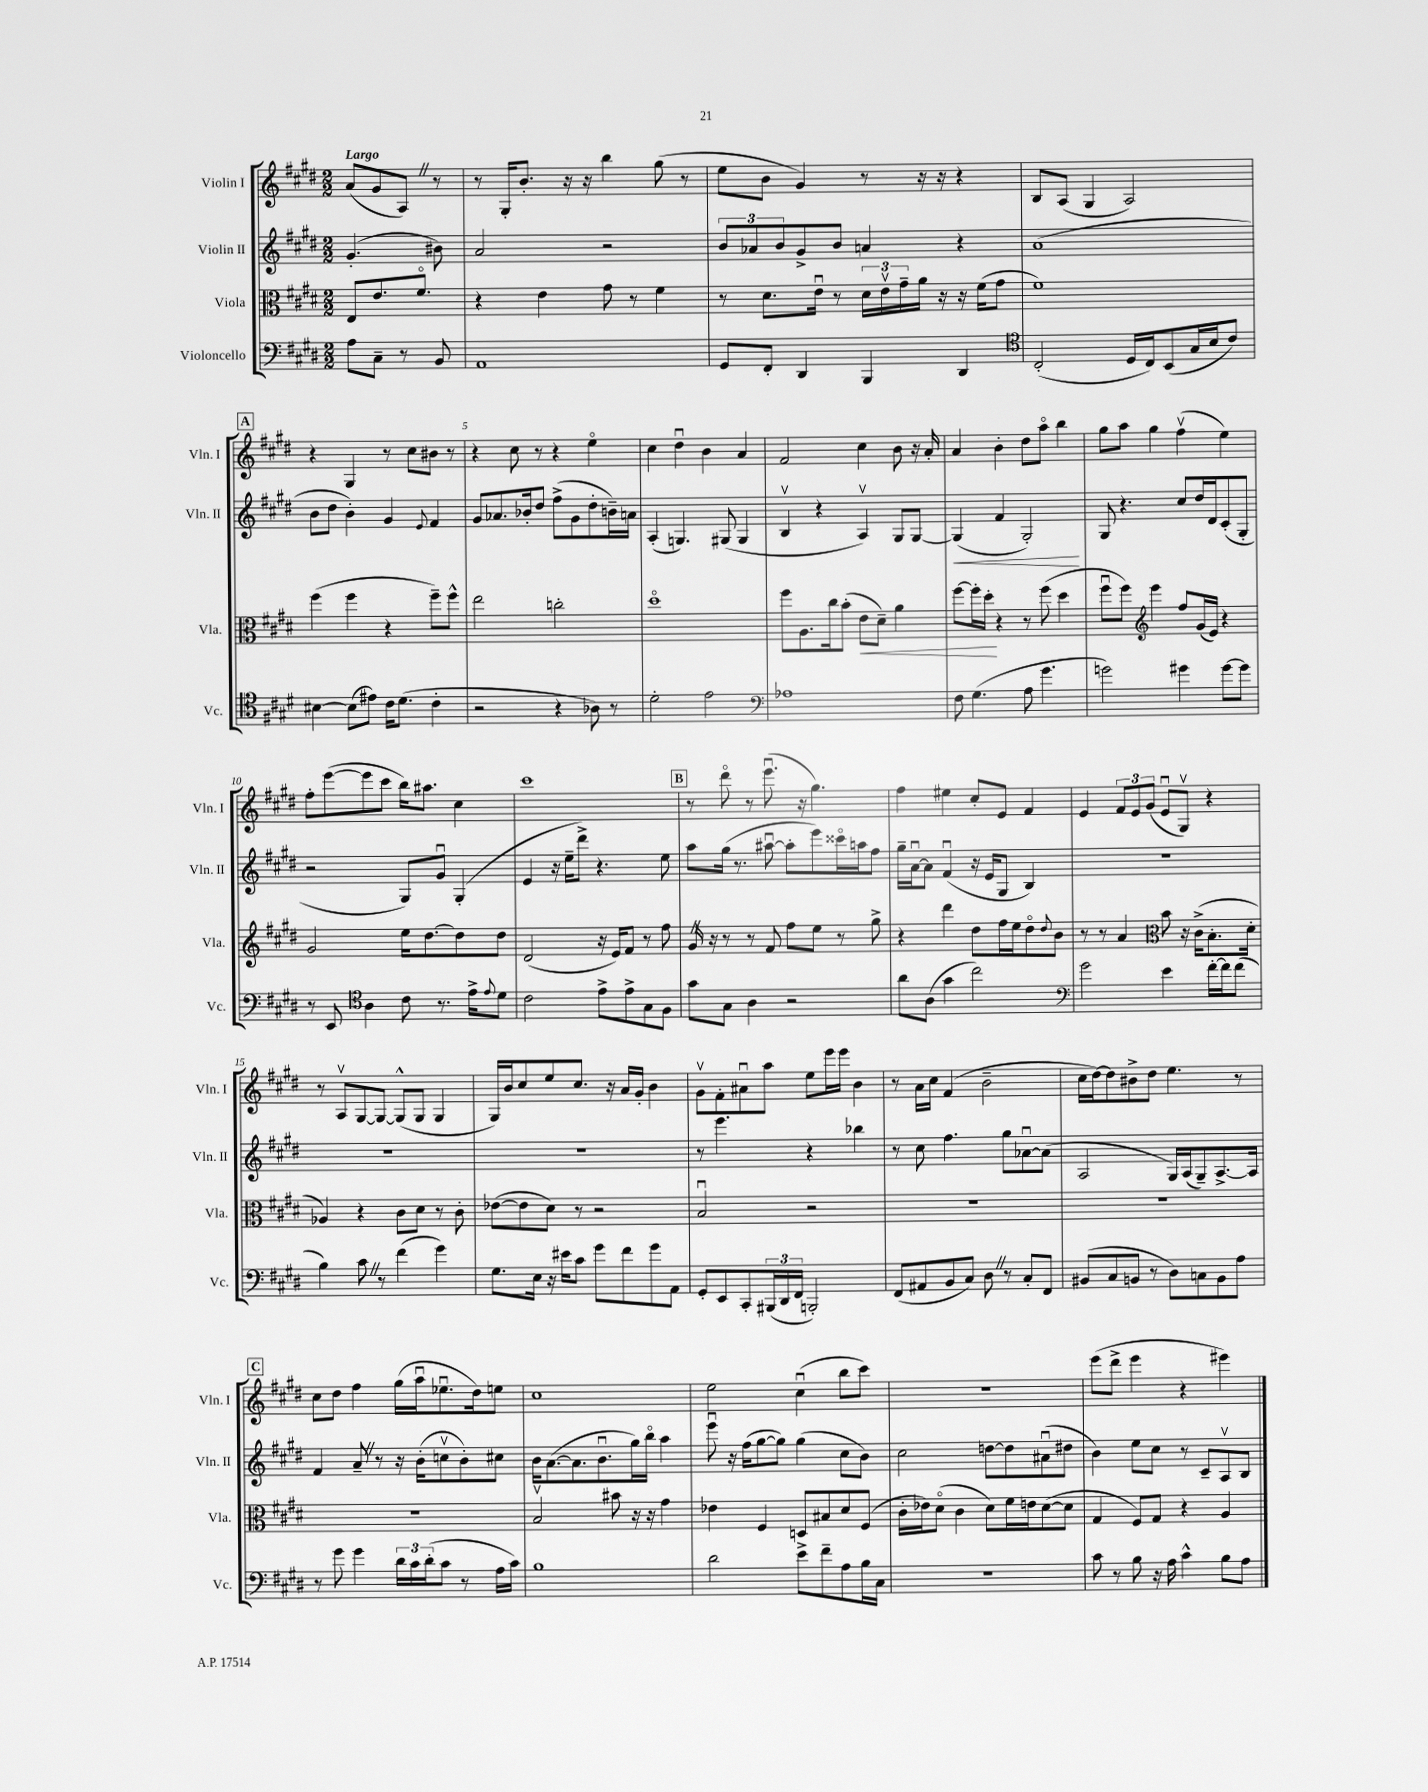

**kern	**kern	**dynam	**kern	**dynam	**kern
*part4	*part3	*part3	*part2	*part2	*part1
*staff4	*staff3	*staff3	*staff2	*staff2	*staff1
*I"Violoncello	*I"Viola	*	*I"Violin II	*	*I"Violin I
*I'Vc.	*I'Vla.	*	*I'Vln. II	*	*I'Vln. I
*clefF4	*clefC3	*	*clefG2	*	*clefG2
*k[f#c#g#d#]	*k[f#c#g#d#]	*	*k[f#c#g#d#]	*	*k[f#c#g#d#]
*M2/2	*M2/2	*	*M2/2	*	*M2/2
=	=	=	=	=	=
!	!	!	!	!	!LO:TX:a:B:t=Largo
8A\L	8E/L	.	(4.g#'/	.	(8a/L
8C#~\J	8.e/	.	.	.	8g#/
8r	.	.	.	.	8AZ/J)
.	8.f#/J	.	.	.	.
8BB/	.	.	8b#X\)	.	8r
=1	=1	=1	=1	=1	=1
1AA	4r	.	2a/	.	8r
.	.	.	.	.	16G#'/KL
.	.	.	.	.	8.b'/J
.	4e\	.	.	.	.
.	.	.	.	.	16r
.	.	.	.	.	16r
.	8g#\	.	2r	.	4bb\
.	8r	.	.	.	.
.	4f#\	.	.	.	(8gg#\
.	.	.	.	.	8r
=2	=2	=2	=2	=2	=2
8GG#/L	8r	.	12b/L	.	8ee\L
.	.	.	12a-X/	.	.
8FF#'/J	8.d#\L	.	.	.	8b\J
.	.	.	12b/	.	.
4DD#/	.	.	8g#^/	.	4g#/)
.	16eu\Jk	.	.	.	.
.	8r	.	8b/J	.	.
4BBB/	24d#\LL	.	4an/	.	8r
.	24ev\	.	.	.	.
.	24g#~\	.	.	.	.
.	16a\JJ	.	.	.	16r
.	16r	.	.	.	16r
4DD#/	16r	.	4r	.	4r
.	(16f#\KL	.	.	.	.
.	8g#\J	.	.	.	.
=3	=3	=3	=3	=3	=3
*clefC4	*	*	*	*	*
(2C#'/	1f#)	.	(1a	.	8B/L
.	.	.	.	.	(8A/J
.	.	.	.	.	4G#/
16D#/LL	.	.	.	.	2A/)
16C#/J)	.	.	.	.	.
(8BB/	.	.	.	.	.
16G#/L	.	.	.	.	.
16B/J	.	.	.	.	.
8c#/J)	.	.	.	.	.
!!LO:LB:g=z
!!LO:REH:place=s1:t=A
=4	=4	=4	=4	=4	=4
[4B#X\	(4ff#\	.	8b\L	.	4r
.	.	.	8dd#\J	.	.
(8B#\L]	4ff#\	.	4b'\)	.	4G#/
8e#X\J)	.	.	.	.	.
16c#\KL	4r	.	4g#/	.	8r
(8.d#\J	.	.	.	.	.
.	.	.	.	.	8cc#\L
.	.	.	8qqe/	.	.
4c#'\	8ff#~\L)	.	4f#/	.	8b#X\J
.	8ff#^^\J	.	.	.	8r
=5	=5	=5	=5	=5	=5
2r	2ee\	.	8g#/L	.	4r
.	.	.	8.a-X/	.	.
.	.	.	.	.	8cc#\
.	.	.	16b-X'/k	.	.
.	.	.	8dd#/J	.	8r
4r	2ccn'\	.	(8ff#^\L	.	4r
.	.	.	8g#\	.	.
8A-X\)	.	.	8dd#'\	.	4ee\
8r	.	.	16bn~\L)	.	.
.	.	.	16an\JJ	.	.
=6	=6	=6	=6	=6	=6
2d#'\	1dd#	.	(4A'/	.	4cc#\
.	.	.	4.Gn/)	.	4dd#u\
2e\	.	.	.	.	4b\
.	.	.	(8G#X/	.	.
.	.	.	4G#/	.	4a/
=7	=7	=7	=7	=7	=7
*clefF4	*	*	*	*	*
1A-X	8ff#\L	.	4Bv/	.	2f#/
.	8.A\	.	.	.	.
.	.	.	4r	.	.
.	16cc#\k	.	.	.	.
.	(8b'\J	.	.	.	.
!	!	!LO:HP:b	!	!	!
.	8e\L	<	4Av/)	.	4cc#\
.	8d#~\J)	.	.	.	.
.	4a\	.	8G#/L	.	8b\
.	.	.	[8G#/J	.	16r
.	.	.	.	.	16a'/
=8	=8	=8	=8	=8	=8
!	!	!	!	!LO:HP:b	!
8F#\	[8ff#\L	.	(4G#/]	<	4a/
(4.G#\	16ff#'\L]	.	.	.	.
.	16dd#'\JJ	.	.	.	.
.	4r	[	4f#/	.	4b'\
8A\	8r	.	2G#'/)	.	8dd#\L
4.g#\	(8ff#\	.	.	.	8aa\J
.	4dd#\	.	.	.	4bb\
.	.	.	.	[	.
=9	=9	=9	=9	=9	=9
2gn\)	8ff#u\L	.	8G#/	.	8gg#\L
.	8ff#\J)	.	4.r	.	8aa\J
*	*clefG2	*	*	*	*
.	4eee\	.	.	.	4gg#\
4g#X\	8ff#/L	.	8cc#/L	.	(4ff#v\
.	(16g#/L	.	16dd#/L	.	.
.	16e/JJ)	.	16d#/J	.	.
[8g#\L	4r	.	(8c#'/	.	4ee\)
8g#\J]	.	.	8G#'/J	.	.
!!LO:LB:g=z
=10	=10	=10	=10	=10	=10
8r	2g#/	.	2r	.	8ff#'\L
8EE/	.	.	.	.	([8eee\
*clefC4	*	*	*	*	*
4A\	.	.	.	.	8eee\]
.	.	.	.	.	8ccc#\J
8c#\	16ee\KL	.	8G#/L)	.	16bb\KL)
.	[8.dd#\	.	.	.	8.aa#X\J
8.r	.	.	8g#u/J	.	.
.	8dd#\]	.	(4G#'/	.	4cc#\
16e^\KL	.	.	.	.	.
8qqe/	.	.	.	.	.
8d#\J	8dd#\J	.	.	.	.
=11	=11	=11	=11	=11	=11
2c#\	(2d#/	.	4e/	.	1ccc#
.	.	.	16r	.	.
.	.	.	16ee~\KL	.	.
.	.	.	8ddd#^\J)	.	.
8e^\L	16r	.	4.r	.	.
.	16e/KL)	.	.	.	.
8e^\	8f#/J	.	.	.	.
8G#\	8r	.	.	.	.
8F#\J	8ff#\	.	8ee\	.	.
!!LO:REH:place=s1:t=B
=12	=12	=12	=12	=12	=12
8g#\L	16g#Z/	.	8aa\L	.	8r
.	16r	.	.	.	.
8G#\J	8r	.	(16gg#\Jk	.	8ddd#\
.	.	.	8.r	.	.
4A\	8r	.	.	.	8r
.	8f#/	.	[8aa#Xu\	.	(8.eeeu\
2r	8ff#\L	.	8aa#'\L]	.	.
.	.	.	.	.	16r
.	8ee\J	.	8eee\)	.	4.gg#\)
.	8r	.	16ccc##X\L	.	.
.	.	.	16aan\J	.	.
.	8gg#^\	.	8ff#\J	.	.
=13	=13	=13	=13	=13	=13
8a\L	4r	.	16gg#~\LL	.	4ff#\
.	.	.	[16au\J	.	.
(8A\J	.	.	8a\J]	.	.
4g#\	4ddd#\	.	(4f#u/	.	4ee#X\
2cc#\)	8dd#\L	.	16r	.	8cc#'/L
.	.	.	16e/KL	.	.
.	16ff#\L	.	8G#/J	.	8e/J
.	16ee\J	.	.	.	.
.	8dd#\	.	4B/)	.	4f#/
.	8qqdd#/	.	.	.	.
.	8b\J	.	.	.	.
=14	=14	=14	=14	=14	=14
*clefF4	*	*	*	*	*
2g#\	8r	.	1r	.	4e/
.	8r	.	.	.	.
.	4a/	.	.	.	12f#/L
.	.	.	.	.	12e/
.	.	.	.	.	(12g#/J
*	*clefC3	*	*	*	*
4e\	8b\	.	.	.	8eu/L
.	16r	.	.	.	8G#v/J)
.	(16c#^\KL	.	.	.	.
[16f#'\LL	8.B'\	.	.	.	4r
16f#\J]	.	.	.	.	.
(8f#\J	.	.	.	.	.
.	16d#'\Jk	.	.	.	.
!!LO:LB:g=z
=15	=15	=15	=15	=15	=15
4B\)	4A-X/)	.	1r	.	8r
.	.	.	.	.	8Av/L
8c#Z\	4r	.	.	.	[8G#/
8r	.	.	.	.	8G#/J_
(4f#\	8c#\L	.	.	.	(8G#^^/L]
.	8d#\J	.	.	.	8G#/J
4g#\)	8r	.	.	.	4G#/
.	8c#'\	.	.	.	.
=16	=16	=16	=16	=16	=16
8.G#\L	([8e-X\L	.	1r	.	16G#/LL)
.	.	.	.	.	16b/J
.	8e-\]	.	.	.	8cc#/
16E\Jk	.	.	.	.	.
16r	8d#\J)	.	.	.	8ee/
16e#X\KL	.	.	.	.	.
8c#\J	8r	.	.	.	8.cc#/J
8g#\L	2r	.	.	.	.
.	.	.	.	.	16r
8f#\	.	.	.	.	16a/LL
.	.	.	.	.	16g#'/JJ
8g#\	.	.	.	.	4b\
8AA\J	.	.	.	.	.
=17	=17	=17	=17	=17	=17
8GG#'/L	2Bu/	.	8r	.	8g#v\L
8EE/	.	.	4.eee\	.	8f#'\
8CC#'/	.	.	.	.	8a#Xu\
(24BBB#X/L	.	.	.	.	8aa\J
24DD#/	.	.	.	.	.
24FF#/JJ	.	.	.	.	.
2BBBn'/)	2r	.	4r	.	8ee\L
.	.	.	.	.	16eee\L
.	.	.	.	.	16eee\JJ
.	.	.	4bb-X\	.	4b\
=18	=18	=18	=18	=18	=18
(8FF#/L	1r	.	8r	.	8r
8AA#X/	.	.	8cc#\	.	16a\LL
.	.	.	.	.	16cc#\JJ
8BB/	.	.	4.ff#\	.	(4f#/
8C#/J)	.	.	.	.	.
8D#Z\	.	.	.	.	2b~\
8r	.	.	8gg#\L	.	.
8C#'/L	.	.	[8a-Xu\	.	.
8FF#/J	.	.	(8a-\J]	.	.
=19	=19	=19	=19	=19	=19
(8BB#X/L	1r	.	2A/	.	16cc#\LL
.	.	.	.	.	[16dd#\J)
8C#/	.	.	.	.	8dd#\]
8BBn/J	.	.	.	.	8b#X^\
8r	.	.	.	.	8dd#\J
8D#\L)	.	.	16G#/LL)	.	4.ee\
.	.	.	(16A/J	.	.
8Cn\	.	.	8G#~/)	.	.
8BB\	.	.	[8.A^/	.	.
8A\J	.	.	.	.	8r
.	.	.	16A/Jk]	.	.
!!LO:LB:g=z
!!LO:REH:place=s1:t=C
=20	=20	=20	=20	=20	=20
8r	1r	.	4f#/	.	8cc#\L
8g#\	.	.	.	.	8dd#\J
4g#\	.	.	8a~Z/	.	4ff#\
.	.	.	8r	.	.
24d#\LL	.	.	16r	.	(16gg#\LL
24c#\	.	.	.	.	.
.	.	.	(16b'\KL	.	16aau\J
(24d#'\J	.	.	.	.	.
8c#\J	.	.	8ccnv\	.	8.ee-Xu\
8r	.	.	8b'\)	.	.
.	.	.	.	.	16dd#\k)
16A\LL	.	.	8cc#X\J	.	8een\J
16c#\JJ)	.	.	.	.	.
=21	=21	=21	=21	=21	=21
1B	2Bv/	.	16b\KL	.	1cc#
.	.	.	([8.a\	.	.
.	.	.	8.a\]	.	.
.	.	.	8.bu\	.	.
.	8b#X\	.	.	.	.
.	16r	.	16gg#\L)	.	.
.	16r	.	16bb\JJ	.	.
.	4g#\	.	4aa\	.	.
=22	=22	=22	=22	=22	=22
2d#\	4e-X\	.	8eeeu\	.	2ee\
.	.	.	16r	.	.
.	.	.	(16ff#\KL	.	.
.	4F#/	.	[8gg#\	.	.
.	.	.	8gg#\J])	.	.
8e^\L	8Dn/L	.	(4gg#\	.	(4cc#u\
8f#~\	8B#X/	.	.	.	.
8A\	8d#/	.	8cc#\L	.	8bb\L
16B\L	(8F#/J	.	8b\J)	.	8ccc#\J)
16C#\JJ	.	.	.	.	.
=23	=23	=23	=23	=23	=23
1r	16c#'\LL	.	2cc#\	.	1r
.	16e-X\J)	.	.	.	.
.	(8d#\J	.	.	.	.
.	4c#\	.	.	.	.
.	8d#\L)	.	[8ddn\L	.	.
.	16f#\L	.	8dd\]	.	.
.	16en\J	.	.	.	.
.	([8d#\	.	(8a#Xu\	.	.
.	8d#\J]	.	8dd#X\J	.	.
=24	=24	=24	=24	=24	=24
8c#\	4G#/	.	4b\)	.	(8eee\L
8r	.	.	.	.	8ddd#^\J
8B\	8F#/L)	.	8ee\L	.	4eee\
16r	8G#/J	.	8cc#\J	.	.
16A\	.	.	.	.	.
4c#^^\	4r	.	8r	.	4r
.	.	.	8c#~/L	.	.
8B\L	4A/	.	8Av/	.	4eee#X\)
8A\J	.	.	8B/J	.	.
==	==	==	==	==	==
*-	*-	*-	*-	*-	*-
